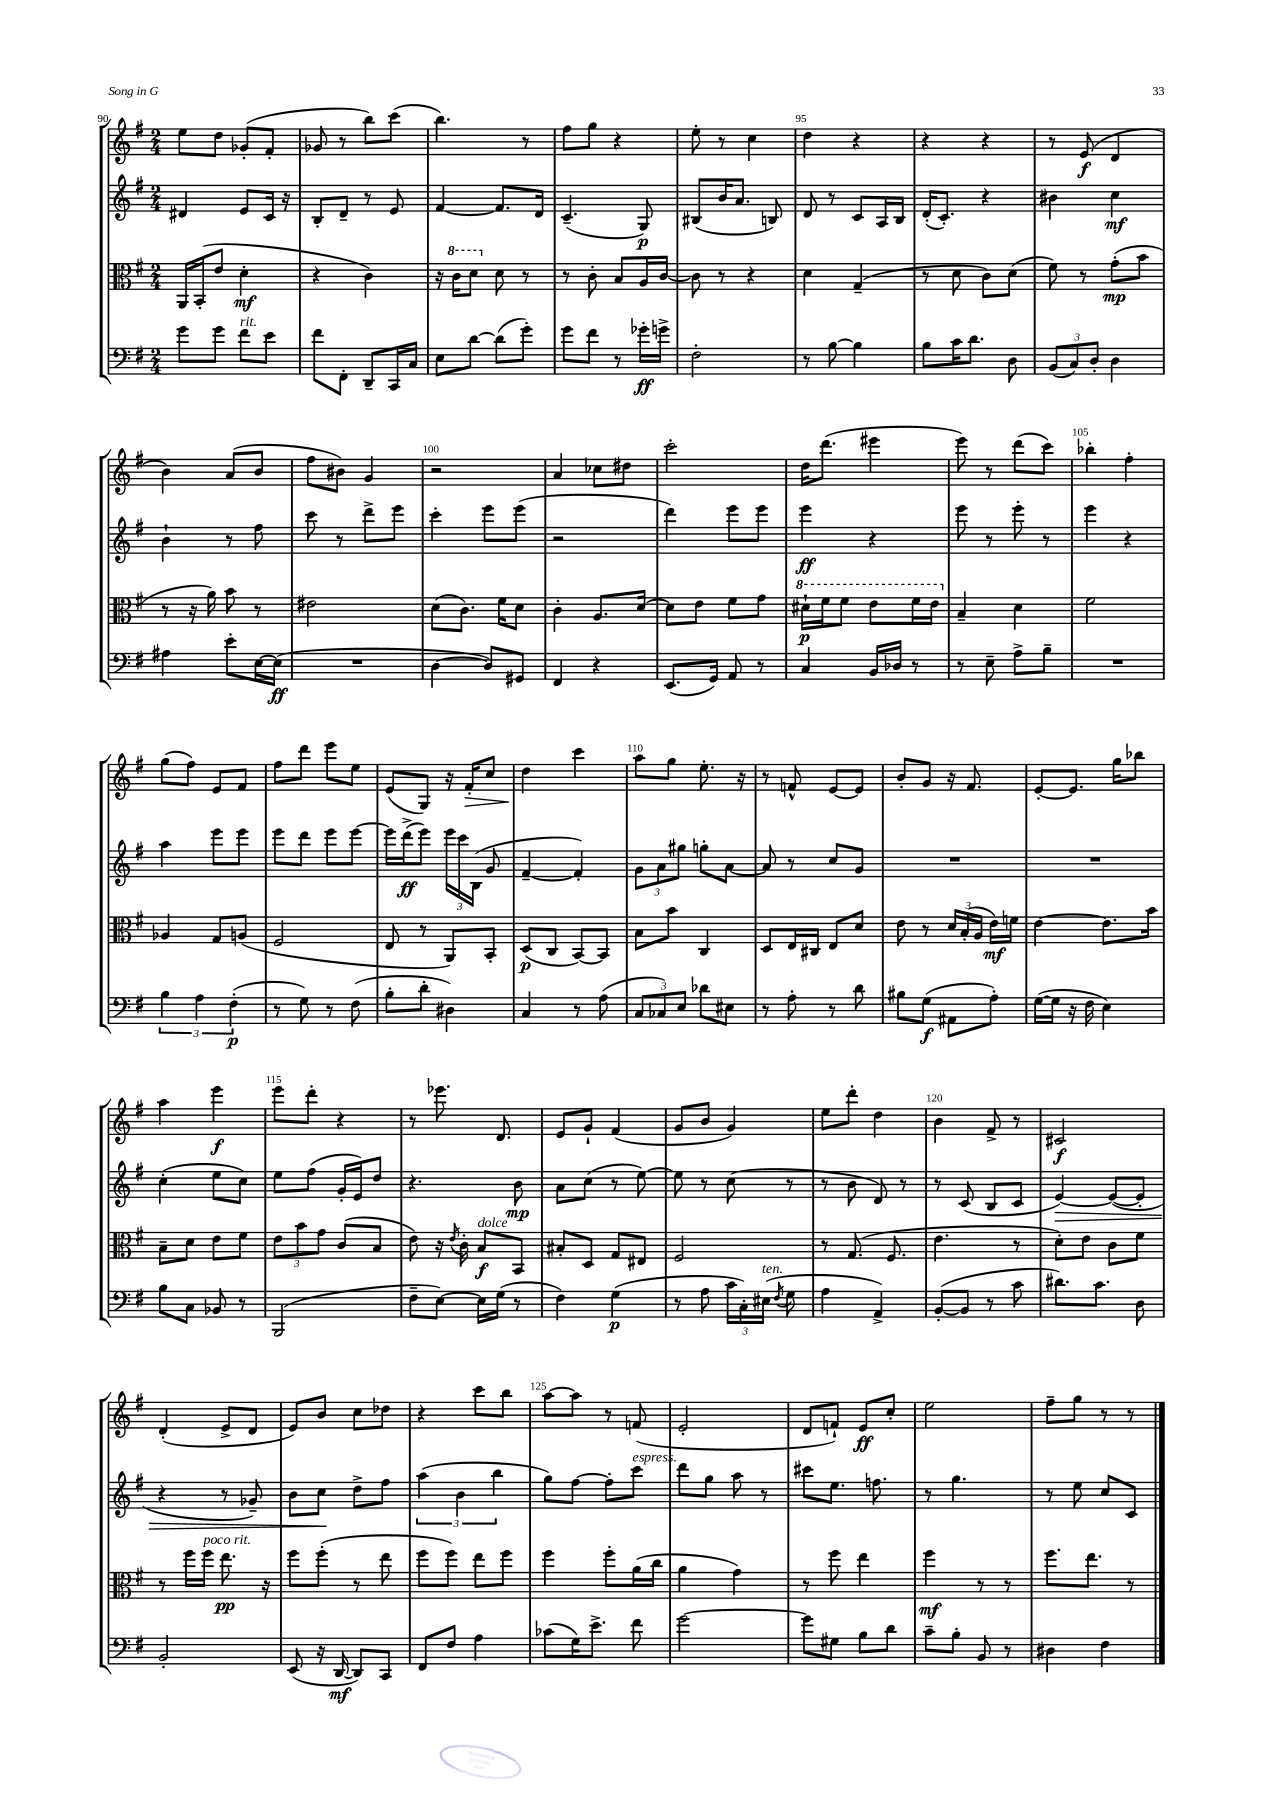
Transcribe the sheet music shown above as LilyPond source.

<<
\new StaffGroup <<
\new Staff = "s0" {
    \clef treble \key g \major \numericTimeSignature \time 2/4
    \autoBeamOff e''8[ d''8] ges'8[-.( fis'8]-. |
    ges'8 r8 b''8[) c'''8]( |
    b''4.) r8 |
    fis''8[ g''8] r4 |
    e''8-. r8 c''4 |
    d''4 r4 |
    r4 r4 |
    r8 e'8\f( d'4 |
    b'4) a'8[( b'8] |
    fis''8[ bis'8]) g'4 |
    r2 |
    a'4 ces''8[ dis''8] |
    c'''2-. |
    d''16[ d'''8.]( eis'''4 |
    e'''8) r8 d'''8[( c'''8]) |
    bes''4-. fis''4-. |
    g''8[( fis''8]) e'8[ fis'8] |
    fis''8[ d'''8] e'''8[ e''8] |
    e'8[( g8]) r16 fis'16[-.\> c''8] |
    d''4\! c'''4 |
    a''8[ g''8] e''8.-. r16 |
    r8 f'8-^ e'8[~ e'8] |
    b'8[-. g'8] r16 fis'8. |
    e'8[~-. e'8.] g''16[ bes''8] |
    a''4 e'''4\f |
    e'''8[ d'''8]-. r4 |
    r8 ees'''8. d'8. |
    e'8[ g'8]-! fis'4( |
    g'8[ b'8] g'4) |
    e''8[ d'''8]-. d''4 |
    b'4 fis'8-> r8 |
    cis'2\f |
    d'4-.( e'8[-> d'8] |
    e'8[) b'8] c''8[ des''8] |
    r4 c'''8[ b''8] |
    a''8[~ a''8] r8 f'8( |
    e'2-. |
    d'8[ f'8]-!) e'8[\ff c''8]-. |
    e''2 |
    fis''8[-- g''8] r8 r8 \bar "|." |
}
\new Staff = "s1" {
    \clef treble \key g \major \numericTimeSignature \time 2/4
    \autoBeamOff dis'4 e'8[ c'16] r16 |
    b8[-. d'8]-- r8 e'8 |
    fis'4~ fis'8.[ d'16] |
    c'4.--( g8\p) |
    bis8[( b'16 a'8.] b8) |
    d'8 r8 c'8[ a16 b16] |
    d'16[-.( c'8.]-.) r4 |
    bis'4 c''4\mf |
    b'4-! r8 fis''8 |
    c'''8 r8 d'''8[-> e'''8] |
    c'''4-. e'''8[ e'''8]( |
    r2 |
    d'''4) e'''8[ e'''8] |
    e'''4\ff r4 |
    e'''8 r8 e'''8-. r8 |
    e'''4 r4 |
    a''4 e'''8[ e'''8] |
    e'''8[ d'''8] e'''8[ e'''8]~ |
    e'''16[ d'''16->\ff( e'''8]) \tuplet 3/2 { e'''16[ c'''16 b16]( } g'8 |
    fis'4~-- fis'4-.) |
    \tuplet 3/2 { g'8[ a'8 gis''8] } g''8[-. a'8]~ |
    a'8 r8 c''8[ g'8] |
    R2 |
    R2 |
    c''4-.( e''8[ c''8]) |
    e''8[ fis''8]( g'16[-. e'16) d''8] |
    r4. b'8\mp |
    a'8[ c''8]( r8 e''8~) |
    e''8 r8 c''8( r8 |
    r8 b'8 d'8) r8 |
    r8 c'8( b8[ c'8] |
    e'4~\>) e'8[~( e'8]-. |
    r4 r8 ges'8--) |
    b'8[ c''8]\! d''8[-> fis''8] |
    \tuplet 3/2 { a''4( b'4 b''4 } |
    g''8[) fis''8]~ fis''8[-. c'''8]^\markup { \italic "espress." } |
    d'''8[ g''8] a''8 r8 |
    cis'''8[ e''8.] f''8. |
    r8 g''4. |
    r8 e''8 c''8[ c'8] \bar "|." |
}
\new Staff = "s2" {
    \clef alto \key g \major \numericTimeSignature \time 2/4
    \autoBeamOff a,16[ b,16-.( e'8] d'4-.\mf |
    r4 c'4) |
    r16 \ottava #1 c''16[ d''8] \ottava #0 d'8 r8 |
    r8 c'8-. b8[ a16 c'16]~ |
    c'8 r8 r4 |
    d'4 g4--( |
    r8 d'8 c'8[) d'8]( |
    fis'8) r8 g'8[-.\mp( b'8] |
    r8 r16 a'16) b'8 r8 |
    eis'2 |
    d'8[( c'8.]) fis'16[ d'8] |
    c'4-. a8.[ d'16]~ |
    d'8[ e'8] fis'8[ g'8] |
    \ottava #1 dis''16[-!\p fis''16 fis''8] e''8[ fis''16 e''16] \ottava #0 |
    b4-- d'4 |
    fis'2 |
    aes4 g8[ a8]( |
    fis2 |
    e8 r8 a,8[) b,8]-. |
    d8[\p( c8] b,8[~) b,8] |
    b8[ b'8] c4 |
    d8[ e16 cis16] e8[ d'8] |
    e'8 r8 \tuplet 3/2 { d'16[ b16-.( a16] } e'16[\mf) f'16] |
    e'4~ e'8.[ b'16] |
    b8[-- d'8] e'8[ fis'8] |
    \tuplet 3/2 { e'8[ b'8 g'8] } c'8[( b8] |
    e'8) r16 \acciaccatura { e'8 } c'16-. b8[\f^\markup { \italic "dolce" } b,8] |
    bis8[-. d8] g8[ eis8] |
    fis2 |
    r8 g8.( fis8. |
    e'4. r8 |
    d'8[-.) e'8] c'8[ fis'8] |
    r8 fis''16[ fis''16]^\markup { \italic "poco rit." } e''8.\pp r16 |
    fis''8[ fis''8]-.( r8 e''8 |
    fis''8[ fis''8]) e''8[ fis''8] |
    fis''4 fis''8[-. a'16( c''16] |
    a'4 g'4) |
    r8 fis''8 e''4 |
    fis''4\mf r8 r8 |
    fis''8.[ e''8.] r8 \bar "|." |
}
\new Staff = "s3" {
    \clef bass \key g \major \numericTimeSignature \time 2/4
    \autoBeamOff g'8[ g'8] fis'8[^\markup { \italic "rit." } e'8] |
    fis'8[ fis,8]-. d,8[-- c,16 c16] |
    e8[ d'8]~ d'8[( g'8]-.) |
    g'8[ fis'8] r8 ges'16[-.\ff g'16]-> |
    fis2-. |
    r8 b8~ b4 |
    b8[ c'16 d'8.] d8 |
    \tuplet 3/2 { b,8[( c8) d8]-. } d4 |
    ais4 e'8[-. e16~ e16]\ff( |
    R2 |
    d4~ d8[) gis,8] |
    fis,4 r4 |
    e,8.[( g,16]) a,8 r8 |
    c4 b,16[ des16] r8 |
    r8 e8-- a8[-> b8]-- |
    R2 |
    \tuplet 3/2 { b4 a4 fis4-.\p( } |
    r8 g8) r8 fis8( |
    b8[-. d'8]-. dis4) |
    c4 r8 a8( |
    \tuplet 3/2 { c8[ ces8) e8] } des'8[ eis8] |
    r8 a8-. r8 d'8 |
    bis8[ g8]\f( ais,8[ a8]-.) |
    g16[~( g16] r16 fis16 e4) |
    b8[ c8] bes,8 r8 |
    b,,2( |
    fis8[-- e8]~) e16[ g16]( r8 |
    fis4) g4\p( |
    r8 a8 \tuplet 3/2 { c'16[ c16-.) eis16]^\markup { \italic "ten." }( } \acciaccatura { fis8 } g8 |
    a4 a,4->) |
    b,8[~-.( b,8] r8 c'8 |
    dis'8.[) c'8.] d8 |
    b,2-. |
    e,8( r16 d,16~\mf d,8[) c,8] |
    fis,8[ fis8] a4 |
    ces'8[( g16) e'8.]-> fis'8 |
    g'2~ |
    g'8[ gis8] b8[ d'8] |
    c'8[-- b8]-. b,8 r8 |
    dis4 fis4 \bar "|." |
}
>>
>>
\layout { \context { \Score currentBarNumber = #90 \override BarNumber.break-visibility = ##(#f #t #t) barNumberVisibility = #(every-nth-bar-number-visible 5) } }
